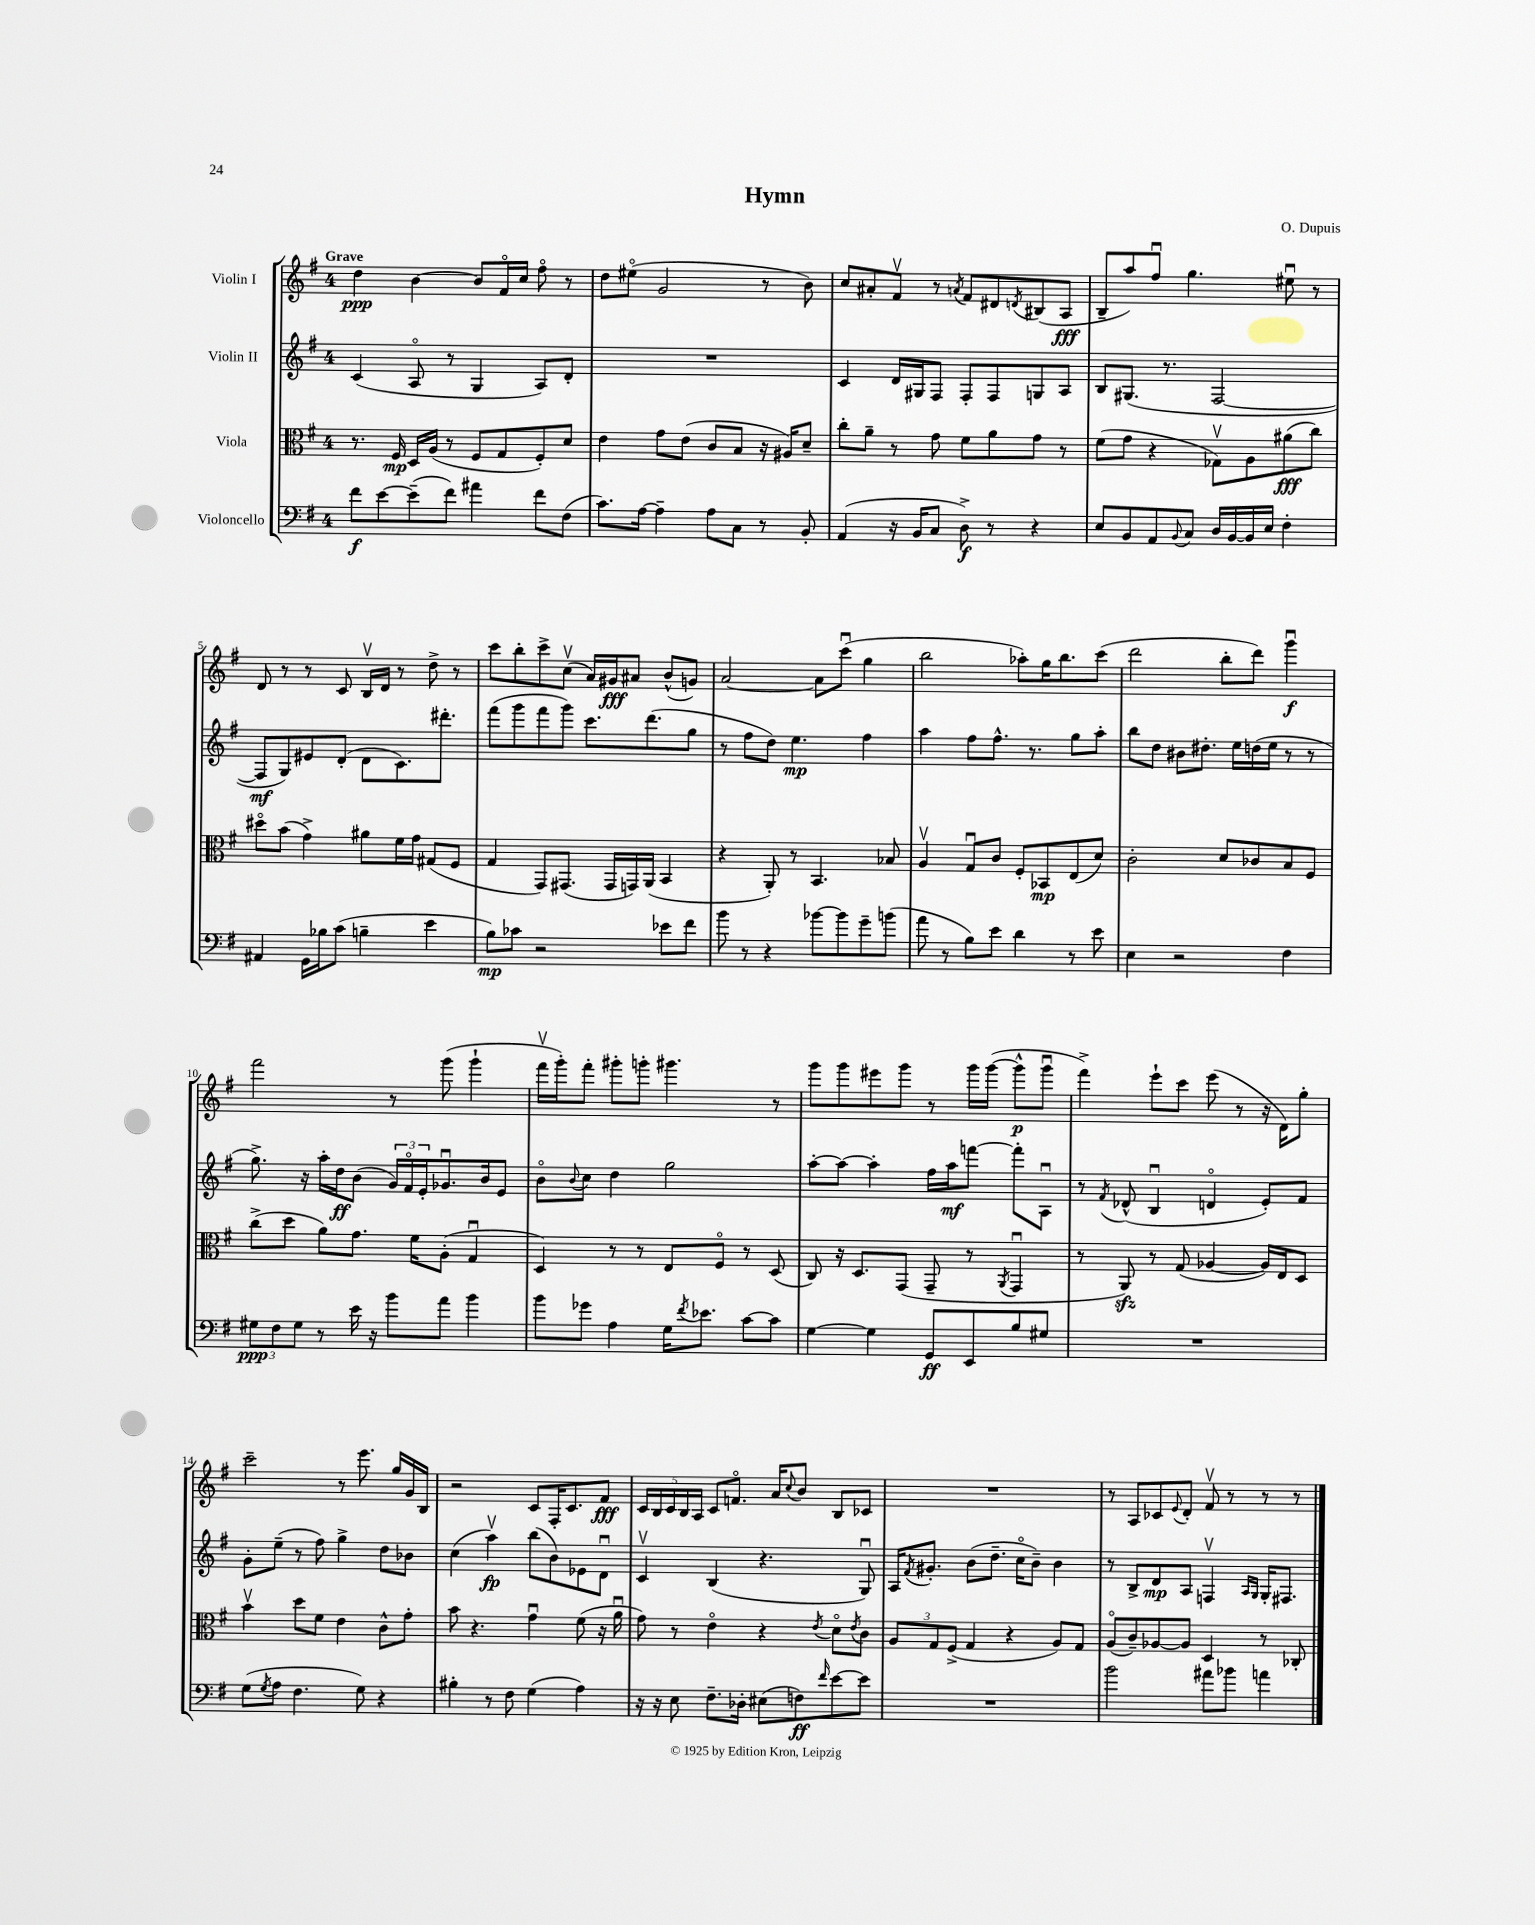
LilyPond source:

\header { title = "Hymn" composer = "O. Dupuis" }
<<
\new StaffGroup <<
\new Staff = "s0" \with { instrumentName = "Violin I" } {
    \clef treble \key g \major \once \override Staff.TimeSignature.style = #'single-digit \time 4/4 \tempo "Grave"
    d''4\ppp b'4~ b'8 fis'16\flageolet c''16 fis''8\flageolet r8 |
    d''8 eis''8\flageolet( g'2 r8 b'8) |
    c''8 ais'8-. fis'8\upbow r8 \acciaccatura { a'8 } fis'8 dis'8 \acciaccatura { d'8 } bis8( a8\fff |
    b8-- a''8) fis''8\downbow g''4. eis''8\downbow r8 |
    d'8 r8 r8 c'8 b16\upbow d'16 r8 d''8-> r8 |
    c'''8 b''8-. c'''8-> c''8\upbow( a'16) gis'16\fff ais'8 b'8-^( g'8) |
    a'2~ a'8 c'''8\downbow( g''4 |
    b''2 aes''8-.) g''16 b''8. c'''8( |
    d'''2 b''8-. d'''8) g'''4\downbow\f |
    fis'''2 r8 g'''8( g'''4-! |
    fis'''16\upbow g'''16-.) fis'''8-. gis'''8-. g'''8-. gis'''4. r8 |
    g'''8 g'''8 eis'''8 g'''8 r8 g'''16 g'''16~( g'''8-^\p g'''8\downbow |
    fis'''4->) e'''8-! c'''8 e'''8( r8 r16 d'16) g''8-. |
    c'''2-- r8 e'''8. g''16 g'16 b16 |
    r2 c'8 fis16-. c'8. fis'8\fff |
    \tuplet 5/4 { c'16 b16 c'16 b16 a16 } c'8 f'8.\flageolet a'16 \appoggiatura { c''8 } b'8 b8 ces'8 |
    R1 |
    r8 a8 ces'8 \appoggiatura { e'8 } d'8-. fis'8\upbow r8 r8 r8 \bar "|." |
}
\new Staff = "s1" \with { instrumentName = "Violin II" } {
    \clef treble \key g \major \once \override Staff.TimeSignature.style = #'single-digit \time 4/4
    c'4( a8\flageolet r8 g4 a8) d'8-. |
    R1 |
    c'4 d'16 gis16 fis8 fis8-. fis8 g8 a8 |
    b8 gis8.( r8. fis2~ |
    fis8\mf g8) eis'8 d'8-.( d'8 c'8.) dis'''8.-. |
    fis'''8( g'''8 fis'''8 g'''8) c'''8. d'''8.( g''8 |
    r8 fis''8 d''8) e''4.\mp fis''4 |
    a''4 fis''8 fis''8.-^ r8. g''8 a''8-. |
    b''8 d''8 bis'8 dis''8.-. e''16 d''16( e''16 r8 r8 |
    g''8.->) r16 a''16-. d''16\ff b'8( \tuplet 3/2 { g'16) fis'16\flageolet e'16-. } ges'8.\downbow b'16 e'8 |
    b'8\flageolet \appoggiatura { b'8 } c''8 d''4 g''2 |
    a''8~-. a''8~ a''4-. fis''16 a''16\mf f'''8~ f'''8-. a8\downbow |
    r8 \acciaccatura { fis'8 } des'8-^( b4\downbow d'4\flageolet e'8-.) fis'8 |
    g'8-. e''8--( r8 fis''8) g''4-> d''8 bes'8 |
    c''4( a''4\upbow\fp) b''8( b'8) ees'8 d'8\downbow |
    c'4\upbow b4( r4. g8\downbow) |
    a16 \acciaccatura { fis'8 } gis'8.-. b'8( d''8.-- c''16\flageolet b'8--) b'4 |
    r8 b8-> d'8\mp a8 f4\upbow \grace { a16 g16 } g16-. fis8. \bar "|." |
}
\new Staff = "s2" \with { instrumentName = "Viola" } {
    \clef alto \key g \major \once \override Staff.TimeSignature.style = #'single-digit \time 4/4
    r8. fis16\mp d16 a16( r8 fis8 g8 fis8-.) d'8 |
    e'4 g'8 e'8( c'8 b8 r16 ais16) d'8-- |
    c''8-. a'8-- r8 g'8 fis'8 a'8 g'8 r8 |
    fis'8( g'8 r4 ges8\upbow) a8 ais'8\fff( c''8) |
    dis''8\flageolet b'8( g'4->) ais'8 fis'16 g'16 gis8( fis8 |
    g4 g,8) gis,8.( gis,16 g,16) a,16( b,4 |
    r4 a,8-.) r8 b,4. bes8 |
    a4\upbow g8\downbow c'8 fis8-. bes,8\mp e8( d'8) |
    c'2-. d'8 ces'8 b8 fis8 |
    c''8->( d''8 a'8) g'8. fis'16 a8-.( g4\downbow |
    d4) r8 r8 e8 fis8\flageolet r8 d8( |
    c8) r16 d8. g,8( g,8-- r8 \acciaccatura { a,8 } g,4\downbow |
    r8 a,8\sfz) r8 g8( aes4~ aes16) e16 d8 |
    b'4\upbow d''8 fis'8 e'4 c'8-^ g'8-. |
    b'8 r4. g'4\downbow fis'8( r16 a'16\downbow |
    g'8) r8 e'4\flageolet r4 \acciaccatura { e'8 } d'8\flageolet \acciaccatura { e'8 } c'8 |
    \tuplet 3/2 { a8 g8 fis8->( } g4 r4 a8) g8 |
    a8\flageolet( c'8--) aes8~ aes8 d4 r8 ces8-. \bar "|." |
}
\new Staff = "s3" \with { instrumentName = "Violoncello" } {
    \clef bass \key g \major \once \override Staff.TimeSignature.style = #'single-digit \time 4/4
    fis'8\f e'8~ e'8--( fis'8) ais'4 fis'8 fis8( |
    c'8.) a16~ a4-- a8 c8 r8 b,8-. |
    a,4( r16 b,16 c8 d8->\f) r8 r4 |
    e8 b,8 a,8 \appoggiatura { b,8 } c8 d16 b,16~ b,16 e16 fis4-. |
    ais,4 g,16 bes16 c'8( b4-- e'4 |
    b8\mp) ces'8 r2 ees'8 fis'8 |
    b'8 r8 r4 bes'8~ bes'8 g'8-- b'8( |
    a'8 r8 b8) e'8 d'4 r8 e'8 |
    e4 r2 fis4 |
    \tuplet 3/2 { gis8\ppp fis8 gis8 } r8 e'16 r16 b'8 a'8 b'4 |
    b'8 ges'8 a4 g16 \acciaccatura { fis'8 } ees'8. c'8~ c'8 |
    g4~ g4 g,8\ff e,8 b8 gis8 |
    R1 |
    g8( \acciaccatura { g8 } a8 fis4. g8) r4 |
    bis4-. r8 fis8 g4( a4) |
    r16 r16 e8 fis8.-- des16-. eis8( f8\ff) \grace { fis'16 } e'8~ e'8 |
    R1 |
    b'2 ais'8 bes'8 a'4 \bar "|." |
}
>>
>>
